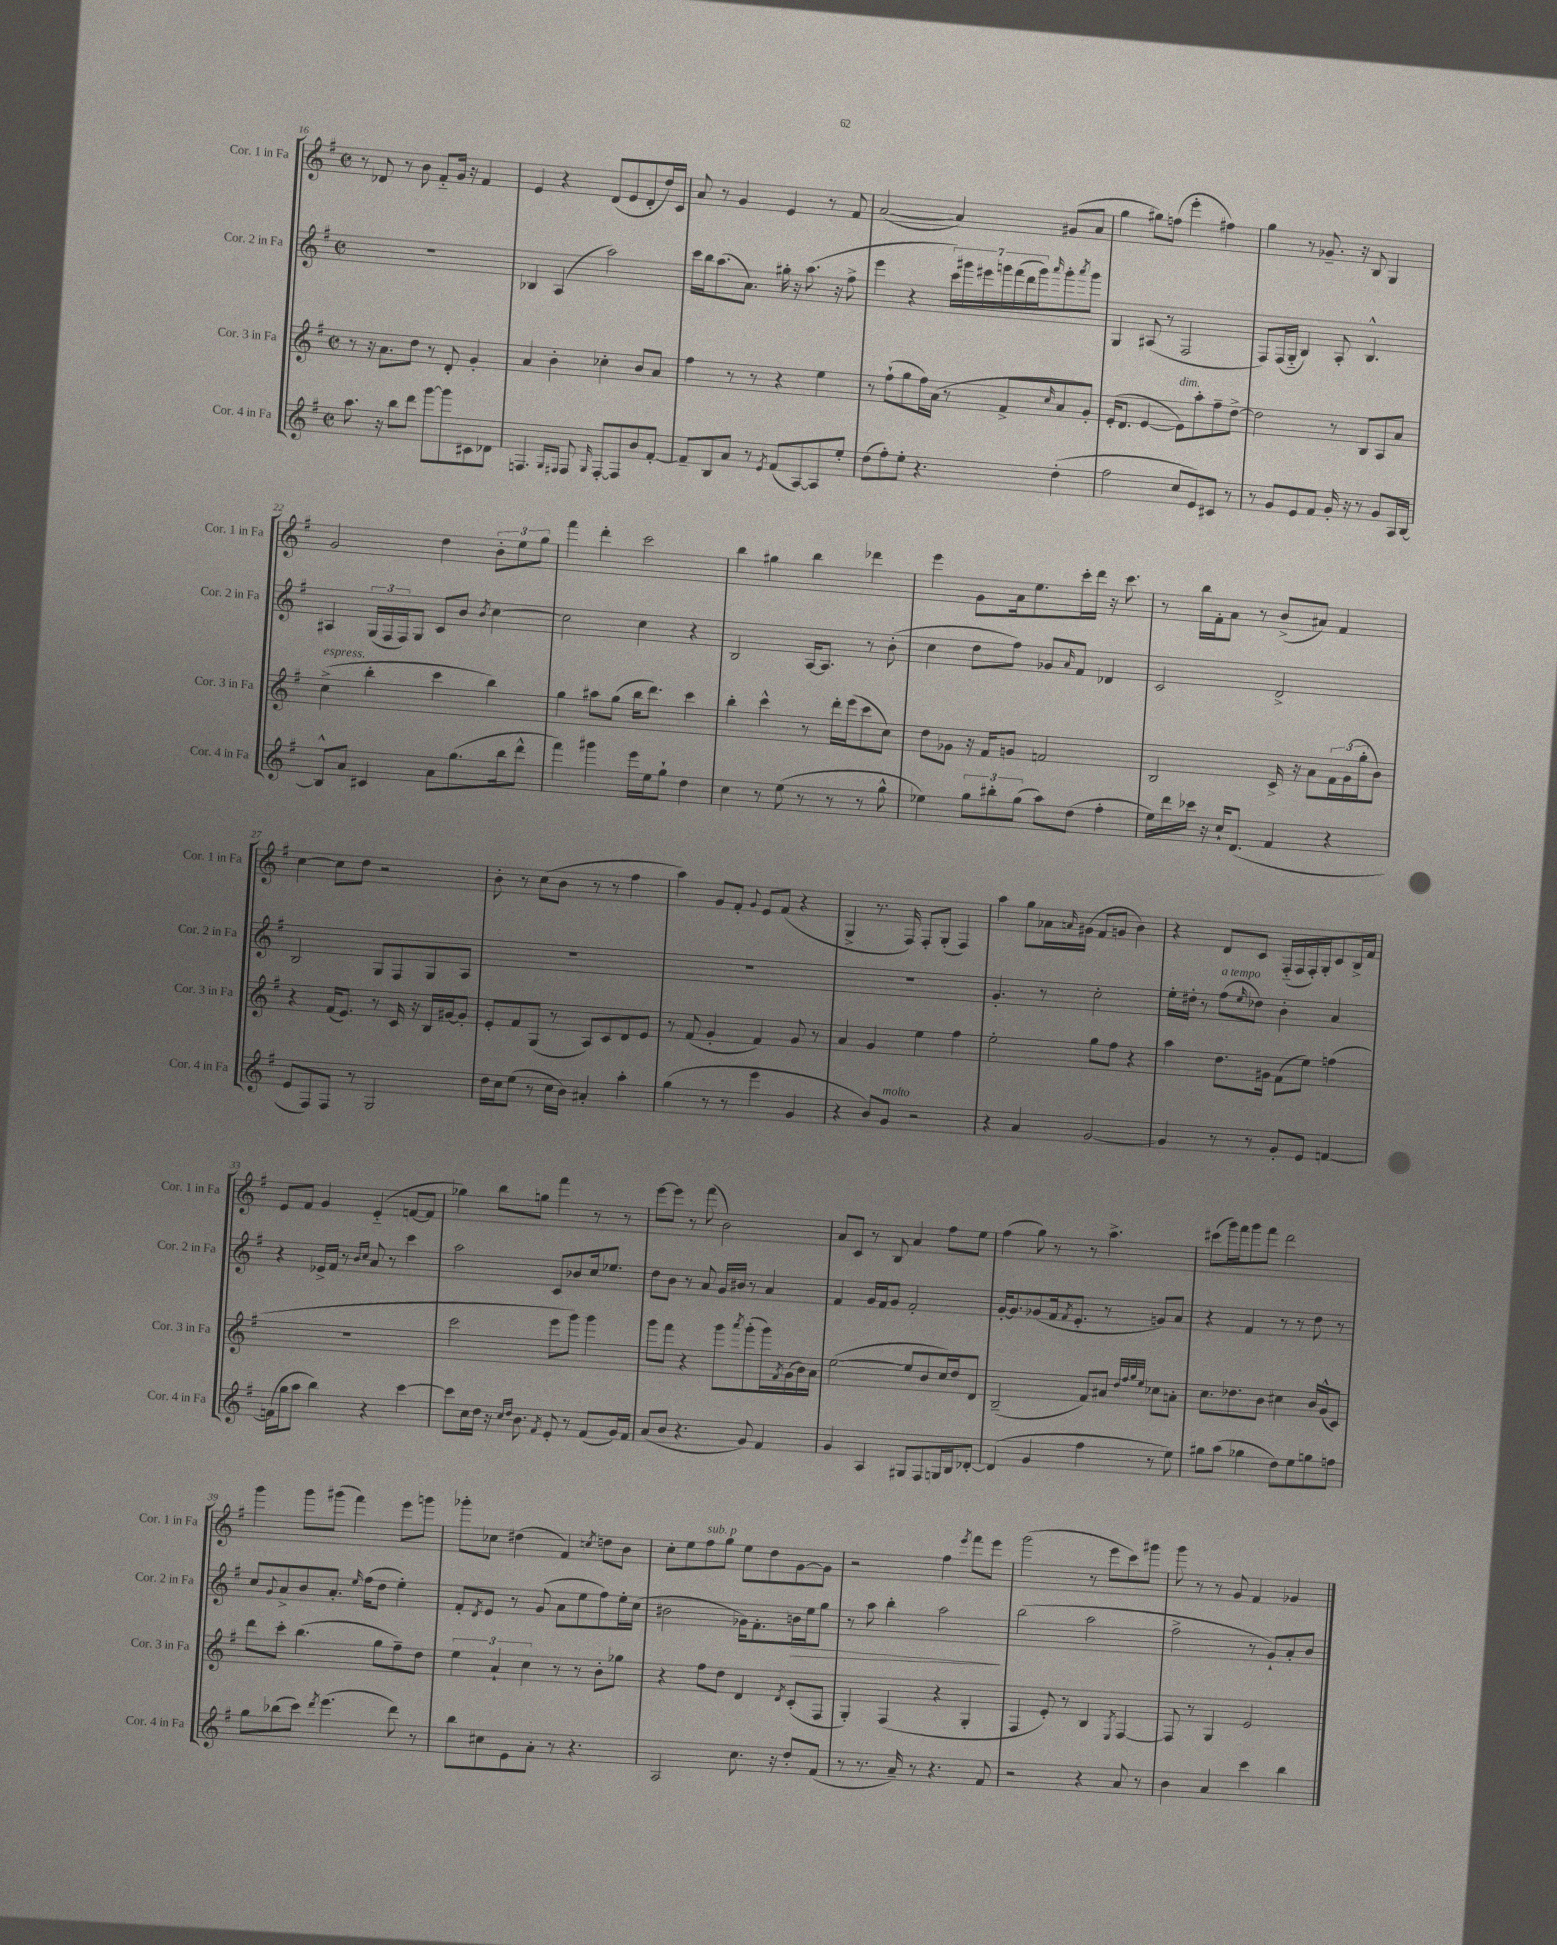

**kern	**kern	**kern	**kern
*staff4	*staff3	*staff2	*staff1
*clefG2	*clefG2	*clefG2	*clefG2
*k[f#]	*k[f#]	*k[f#]	*k[f#]
*M2/2	*M2/2	*M2/2	*M2/2
*met(c|)	*met(c|)	*met(c|)	*met(c|)
8.aa	8r	1r	8r
.	16r	.	8d-
16r	8.a	.	.
8bb	.	.	8r
8ddd	8dd	.	8b
[8ggg	8r	.	8f#'~
8ggg]	8d'	.	16g
.	.	.	16r
8c#	4g'	.	4f#
8d-	.	.	.
=	=	=	=
4.F	4a	4B-	4e
.	4b'	(4A	4r
16qqG	.	.	.
16qqF#	.	.	.
8F#	.	.	.
16qqG	.	.	.
[8F#'	4cc-'	2aa)	(8d
8F#]	.	.	8e
8b	8b	.	8d'
[8f#'	8a	.	16dd)
.	.	.	16c
=	=	=	=
8f#~]	4ff#	16ccc	8a
.	.	16bb	.
8B	.	(8.aa	8r
8a	8r	.	4g
.	.	8.a)	.
8r	8r	.	.
8qe	.	.	.
(8f#	4r	16gg#'	4e
.	.	16r	.
[8A)	.	(8.aa	.
8A]	4ee	.	8r
.	.	16r	.
8ee'	.	8ff#^	8f#
=	=	=	=
(8dd	8r	4eee	([2a
8ff#')	(8ff#`	.	.
8ee'	8gg	4r	.
4.r	16ff#)	.	.
.	(16a	.	.
.	8r	28ccc)	4a])
.	.	28ggg#	.
.	.	28eee#	.
.	.	28ggg	.
.	8f#^	.	.
.	.	(28fff#	.
.	.	28ddd	.
.	.	28ggg)	.
.	16qqcc	16qqaaa	.
(4dd'	8a	8ggg'	(8g#
.	.	8qaaa	.
.	8g')	8ggg	8a
=	=	=	=
2ff#	(16e'	4G	4gg
.	8.d	.	.
.	[4e	(8A#	8gg#)
.	.	8r	(8ff
8cc	8e])	2F#	4eee'
8e)	8aa'	.	.
8c#	8ff#~	.	4ff#)
8r	[8dd^	.	.
=	=	=	=
8r	2dd]	8F#)	4gg
8g	.	(16F#	.
.	.	16G'~	.
8e	.	4B)	8r
8f#	.	.	8.g-~
16g'	8r	8A'	.
16r	.	.	16r
8r	8B	4.B^^	8B
8g	8A	.	4G
16A	8a	.	.
[16B	.	.	.
=	=	=	=
8B^^]	(4cc^	4A#	2g
8a	.	.	.
4c#	4bb'	(24G	.
.	.	24F#	.
.	.	24F#)	.
.	.	8G	.
8a	4ccc	8c	4dd
(8.gg	.	8b	.
.	.	8qb	.
.	4bb)	[4cc	12b'
16bb	.	.	.
.	.	.	12ee
8ddd^^	.	.	.
.	.	.	12gg
=	=	=	=
4fff#)	4gg	2cc]	4fff#
4ggg#	8aa#	.	4ddd'
.	(8gg	.	.
16eee	16bb	4cc	2ccc
16ee	8.ddd)	.	.
8gg`	.	.	.
4dd	4ccc	4r	.
=	=	=	=
4cc	4bb'	2B	4bb
8r	4ccc^^	.	4gg#
(8ee	.	.	.
8r	8r	[16A	4bb
.	.	8.A]	.
8r	16ddd'	.	.
.	(16eee	.	.
8r	8ccc	8r	4ddd-
8gg^^	8cc)	(8b'	.
=	=	=	=
4ee-)	8dd	4cc	4eee
.	8g-	.	.
12gg	16r	8dd	8g
.	16f#	.	.
12bb#'	.	.	.
.	8g	8ff#)	16a
(12gg	.	.	.
.	.	.	8.ee
8aa)	2f	8g-	.
.	.	16qqa	.
(8dd	.	8f#	16ccc'
.	.	.	16ddd
4ff#'	.	4d-	16r
.	.	.	8.ccc
=	=	=	=
16ee)	2B	2c	8r
16ddd	.	.	.
16ccc-	.	.	16bb
16r	.	.	16f#'
16cc`	.	.	8a
(8.d	.	.	.
.	.	.	8r
4f#	16c^	2d^	(8b^
.	16r	.	.
.	8a	.	8a#)
4r	24f#	.	4f#
.	(24g	.	.
.	24gg'	.	.
.	8b)	.	.
=	=	=	=
8e	4r	2B	[4cc
8F#)	.	.	.
8F#	(16f#	.	8cc]
.	8.e)	.	.
8r	.	.	8dd
2G	8r	8G	2r
.	16c	8F#	.
.	16r	.	.
.	16B	8G	.
.	[16g#	.	.
.	8g#']	8A	.
=	=	=	=
16dd	8e'	1r	8b'
16cc	.	.	.
(8ee	8f#	.	8r
8r	(8G	.	(8cc
16cc	8r	.	8b
16b)	.	.	.
4a#'	8A)	.	8r
.	8c	.	8r
4aa'	8d	.	4ff#
.	8e	.	.
=	=	=	=
(4gg	8r	1r	4aa)
.	(8f#	.	.
8r	4g'	.	8g
8r	.	.	8f#'
.	.	.	8qqg
4eee	4f#)	.	8e
.	.	.	(8f#
4g	8g	.	4r
.	8r	.	.
=	=	=	=
4r	4a	1r	4G^
8b)	4g	.	8.r
8g	.	.	.
.	.	.	16F#)
2r	4ee	.	8F#'
.	.	.	(8G'
.	4ff#	.	4F#)
=	=	=	=
4r	2ee'	4.g'	4aa
4a	.	.	8gg
.	.	8r	16a-
.	.	.	16qqa
.	.	.	(16g#
[2g	8gg	2cc'	8f#
.	8ff#	.	8g
.	4r	.	4b)
=	=	=	=
4g]	4aa	16ee'	4r
.	.	16dd#'	.
.	.	8r	.
8r	8.dd	(8ff#	8d
.	.	16qqee	.
8r	.	8dd-)	8c
.	16g#	.	.
8g'	(8f#	4b'	(16F#'~
.	.	.	16F#
8e	8ee)	.	16F#')
.	.	.	16G'
[4f	(4ff	4a	8c
.	.	.	16B^
.	.	.	16f#
=	=	=	=
(16f]	1r	4r	8e
16gg	.	.	.
8aa	.	.	8f#
4bb)	.	16e-^	4g
.	.	16f#	.
.	.	8r	.
.	.	16qqb	.
.	.	16qqcc	.
4r	.	8a	(4e'~
.	.	8r	.
[4ccc	.	4ccc	[8f
.	.	.	8f]
=	=	=	=
8ccc]	2ccc	2aa	4gg-)
16cc	.	.	.
16dd	.	.	.
16r	.	.	8bb
16qqcc	.	.	.
16qqdd	.	.	.
8.b	.	.	.
.	.	.	8gg
8qf#	.	.	.
8e'	8eee	8c	4fff#
8r	8ggg)	8b-	.
(8f#	4ggg	16cc	8r
.	.	8.ee-	.
16g)	.	.	8r
16f#	.	.	.
=	=	=	=
(8a	8ggg	8dd	[8eee
8b	8fff#	8b	8eee]
4.r	4r	8r	8r
.	.	8a	(8fff#
.	8ggg	16g	2b)
.	.	16b#	.
.	8qaaa	.	.
8g)	(8ggg'	8r	.
4f#	16ggg)	4a	.
.	8qf#	.	.
.	(16g	.	.
.	16b)	.	.
.	16a	.	.
=	=	=	=
4g	([2ee	4f#	8a
.	.	.	8c
4A	.	16g	8r
.	.	16f#	.
.	.	8g	8B
8G#	8ee]	2f#'	4a
8F#	8b	.	.
16G	16cc)	.	8ff#
16B	16dd	.	.
[8d-'	8d	.	8ee
=	=	=	=
(4d-]	(2B~	[16g'	(4ff#
.	.	8.g]	.
4g	.	(8g-	8gg)
.	.	16f#	8r
.	.	8qf#	.
.	.	8.e'	.
4ff#	8f#)	.	8r
.	8a#	8r	4.aa^
.	32qqdd	.	.
.	32qqff#	.	.
.	32qqgg	.	.
.	32qqee	.	.
8r	8cc-	8g)	.
8ee)	8a'	8a	.
=	=	=	=
8gg#	8.cc	4r	(8ccc#
(8aa	.	.	16ggg)
.	8.dd-	.	16fff#
4gg-	.	4f#	8ggg
.	8b	.	8fff#
8dd)	4cc#	8r	2ddd
8ee	.	8r	.
8gg	16b	8dd	.
.	(16g^^	.	.
8ff	8c)	8r	.
=	=	=	=
8gg	8ddd	8cc	4ggg
.	.	8qqg	.
(8bb-	8ccc'	8a^	.
8ccc)	(4.bb	8b	8ggg
8qddd	.	.	.
(4.eee	.	8.a'	(8ggg#
.	.	.	4fff#)
.	.	16qqee	.
.	.	(16ff#	.
.	8gg	8dd	.
8ddd)	8ff#~)	4ee')	8eee
8r	8dd	.	8ggg
=	=	=	=
8bb	6ee	8f#'	8ggg-'
.	.	8qd	.
8cc#	.	8e	8cc-
.	6a`	.	.
8e	.	8r	(4dd#
.	6cc	.	.
8a'	.	(8g	.
8r	8r	8a	4f#)
4.r	8r	8ee	.
.	.	.	8qcc
.	8b'	8ff#)	8dd
.	8gg-	16ee'	8b
.	.	(16cc	.
=	=	=	=
2A	4r	2b#	8cc'
.	.	.	8ee
.	8ff#	.	8ff#
.	8dd	.	8gg
8.cc	4d	16g-)	8ee
.	.	8.f#'	.
.	.	.	8dd
16r	.	.	.
.	8qd	.	.
8dd'	(8c'	16b	[8g
.	.	16ee	.
(8f#	8F#	8gg	8g]
=	=	=	=
8r	4G')	8r	2r
8.r	.	8aa	.
.	(4F#	4bb'	.
16a~)	.	.	.
8r	.	.	.
4.r	4r	2aa	4ff#
.	.	.	8qeee
.	4G'	.	8fff#
8f#	.	.	8eee
=	=	=	=
2r	4F#	(2bb	(2ggg
.	8e')	.	.
.	8r	.	.
4r	4B	2aa	8r
.	.	.	8eee
.	8qE	.	.
8a	[4F#	.	8ccc)
8r	.	.	8ggg#
=	=	=	=
4b	8F#]	2ff#^	8ggg
.	8r	.	8r
4a	4G	.	8r
.	.	.	8g
4ccc	2e	8r	4f#
.	.	8g`)	.
4bb	.	8a'	4g-
.	.	8b	.
==	==	==	==
*-	*-	*-	*-
